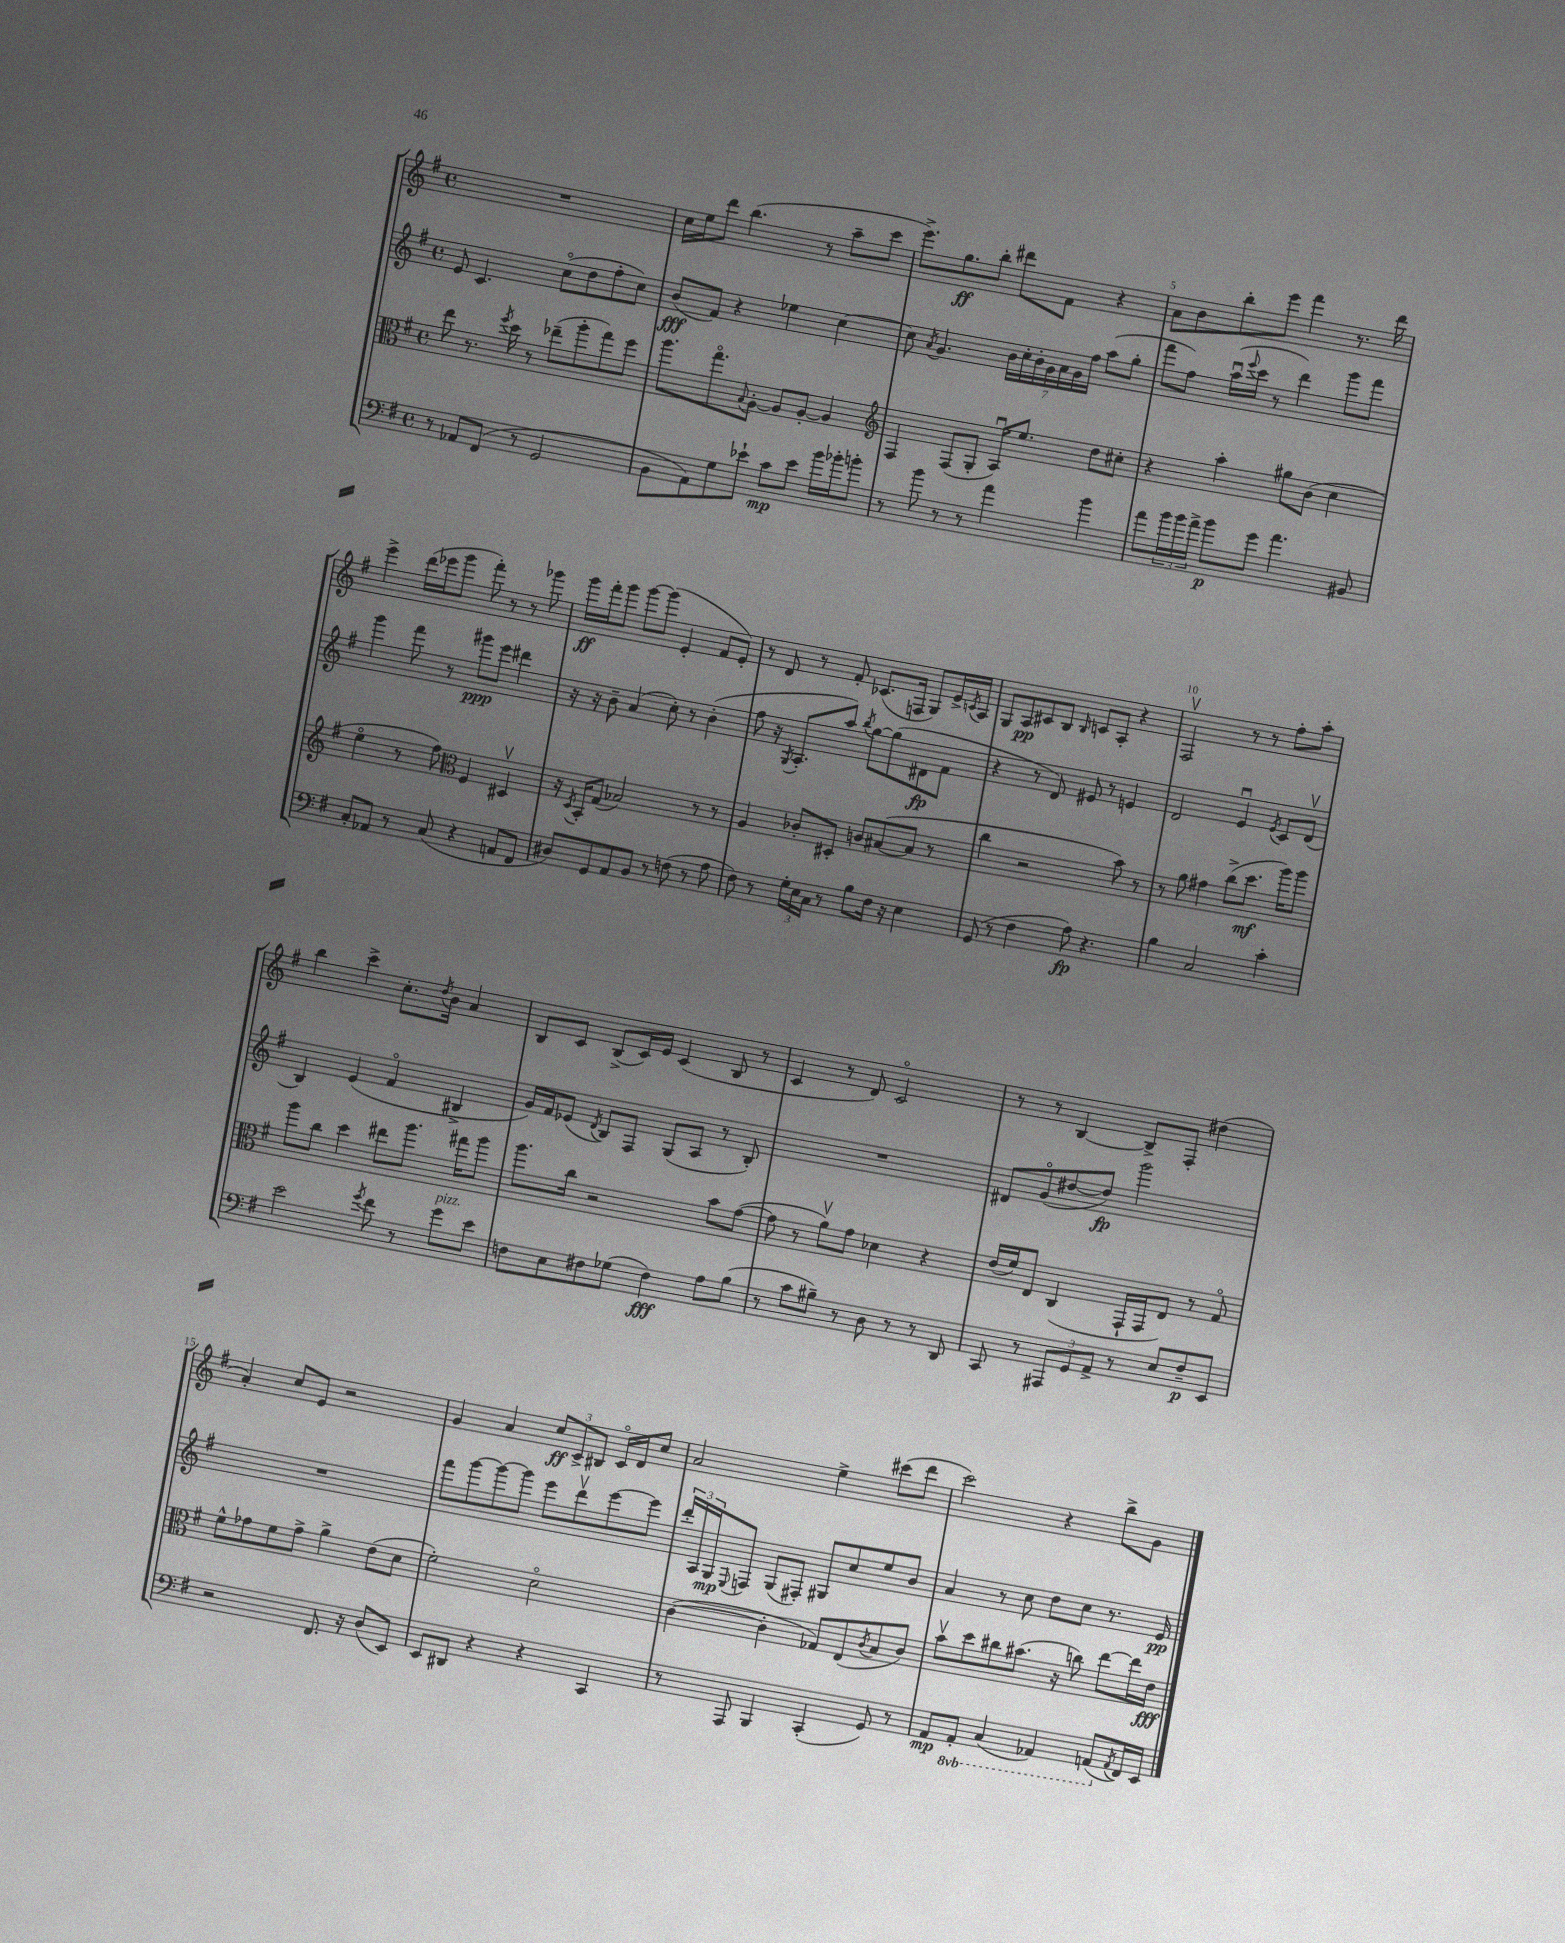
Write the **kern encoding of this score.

**kern	**dynam	**kern	**dynam	**kern	**dynam	**kern	**dynam
*part4	*part4	*part3	*part3	*part2	*part2	*part1	*part1
*staff4	*staff4	*staff3	*staff3	*staff2	*staff2	*staff1	*staff1
*clefF4	*	*clefC3	*	*clefG2	*	*clefG2	*
*k[f#]	*	*k[f#]	*	*k[f#]	*	*k[f#]	*
*M4/4	*	*M4/4	*	*M4/4	*	*M4/4	*
*met(c)	*	*met(c)	*	*met(c)	*	*met(c)	*
=2	=2	=2	=2	=2	=2	=2	=2
8r	.	8ee\	.	8e/	.	1r	.
8AA-X/L	.	8.r	.	4.c/	.	.	.
(8FF#/J	.	.	.	.	.	.	.
.	.	8qff#/	.	.	.	.	.
.	.	16dd\	.	.	.	.	.
8r	.	8r	.	.	.	.	.
2GG/	.	(8ee-X~\L	.	(8cc\L	.	.	.
.	.	8aa'\	.	8dd\	.	.	.
.	.	8gg\)	.	8ff#'\	.	.	.
.	.	8ff#\J	.	8cc\J)	.	.	.
=3	=3	=3	=3	=3	=3	=3	=3
8BB\L	.	8.aa\L	.	(8b/L	fff	16cc\LL	.
.	.	.	.	.	.	16ee\J	.
8AA\)	.	.	.	8f#/J)	.	8ddd\J	.
.	.	8.gg\	.	.	.	.	.
8G\	.	.	.	4r	.	(4.bb\	.
.	.	8qqB/	.	.	.	.	.
8e-X`\J	.	[8A'\J	.	.	.	.	.
8c\L	mp	8A/L]	.	4ee-X\	.	.	.
8e-\J	.	[8A'/J	.	.	.	8r	.
16b\LL	.	4A/]	.	[4cc\	.	8aa~\L	.
16b-X'\J	.	.	.	.	.	.	.
8bn'\J	.	.	.	.	.	8ccc\J	.
=4	=4	=4	=4	=4	=4	=4	=4
*	*	*clefG2	*	*	*	*	*
8r	.	4F#/	.	8cc\]	.	8.eee^\L)	.
.	.	.	.	8qa/	.	.	.
8b\	.	.	.	4.g/	.	.	.
.	.	.	.	.	.	8.gg\	ff
8r	.	(8F#/L	.	.	.	.	.
8r	.	8G'/J	.	.	.	8bb'\J	.
4a\	.	16Au/KL)	.	28b\LL	.	8ddd#X\L	.
.	.	.	.	28cc'\	.	.	.
.	.	8.ee/J	.	.	.	.	.
.	.	.	.	28b'\	.	.	.
.	.	.	.	28g\	.	.	.
.	.	.	.	.	.	8f#\J	.
.	.	.	.	28a\	.	.	.
.	.	.	.	28g\	.	.	.
.	.	.	.	28ff#\JJ	.	.	.
4b\	.	8dd\L	.	(8aa\L	.	4r	.
.	.	8cc#X'\J	.	8gg'\J	.	.	.
=5	=5	=5	=5	=5	=5	=5	=5
8a\L	.	4r	.	8fff#\L	.	8a\L	.
24b\L	.	.	.	8ff#\J)	.	8b\	.
24b\	.	.	.	.	.	.	.
24a^\JJ	.	.	.	.	.	.	.
8b\L	p	4aa'\	.	(16aau\LL	.	8bb'\	.
.	.	.	.	8qqeee/	.	.	.
.	.	.	.	16ccc\JJ	.	.	.
8g\J	.	.	.	8r	.	8eee\J	.
4.a\	.	8gg#X\L	.	4ddd\)	.	4fff#\	.
.	.	(8b\J	.	.	.	.	.
.	.	4cc\	.	8ggg\L	.	8.r	.
8BB#X/	.	.	.	8fff#\J	.	.	.
.	.	.	.	.	.	16ddd\	.
!!LO:LB:g=z
=6	=6	=6	=6	=6	=6	=6	=6
8C'/L	.	4ee\	.	4ggg\	.	4eee^\	.
8AA-X/J	.	.	.	.	.	.	.
8r	.	8r	.	8fff#\	.	(16ddd\LL	.
.	.	.	.	.	.	16eee-X\J	.
(8C/	.	8ff#\)	.	8r	.	8ggg\J	.
*	*	*clefC3	*	*	*	*	*
4r	.	4F#/	.	8ggg#X\L	ppp	8fff#'\)	.
.	.	.	.	8eee\J	.	8r	.
8AAn/L	.	4D#Xv/	.	4ddd#X\	.	8r	.
8FF#/J	.	.	.	.	.	8ggg-X\	.
=7	=7	=7	=7	=7	=7	=7	=7
8D#X/L)	.	16r	.	16r	.	16ggg\LL	ff
.	.	8qD/	.	.	.	.	.
.	.	16BB'/KL	.	16r	.	16fff#'\J	.
8GG/	.	(8G/J	.	8b~\	.	8ggg\J	.
8AA/	.	2B-X/)	.	(4a/	.	[8ggg\L	.
8BB/J	.	.	.	.	.	(8ggg\J]	.
8r	.	.	.	8cc'\)	.	4e'/	.
(8Fn\	.	.	.	8r	.	.	.
8r	.	8r	.	(4b'\	.	8f#/L	.
8A\	.	8r	.	.	.	8e'/J)	.
=8	=8	=8	=8	=8	=8	=8	=8
8F#\)	.	4A/	.	8ff#\	.	8r	.
8r	.	.	.	16r	.	8d/	.
.	.	.	.	8qG/	.	.	.
.	.	.	.	8.A'/L	.	.	.
24G'\LL	.	8c-X'/L	.	.	.	8r	.
24E\	.	.	.	.	.	.	.
24C\JJ	.	.	.	.	.	.	.
8r	.	8D#X'/J	.	8aa/J)	.	8f#'/	.
.	.	.	.	8qbb/	.	.	.
8B\L	.	8cn/L	.	[8gg\L	.	(8.c-X/L	.
16F#\Jk	.	([8B#X/	.	(8gg\]	.	.	.
16r	.	.	.	.	.	16Fn/Jk	.
4E\	.	8B#/J]	.	8d#X\	fp	8G/L)	.
.	.	8r	.	8f#\J	.	16e^/L	.
.	.	.	.	.	.	8qcn/	.
.	.	.	.	.	.	16A/JJ	.
=9	=9	=9	=9	=9	=9	=9	=9
(8GG/	.	4cc\	.	4r	.	8G/L	.
8r	.	.	.	.	.	8A/	pp
4F#\	.	2r	.	8r	.	8c#X/	.
.	.	.	.	8d/)	.	8B/J	.
.	.	.	.	.	.	16qqB/	.
8A\)	fp	.	.	8e#X/	.	8cn/L	.
4.r	.	.	.	8r	.	8A'/J	.
.	.	8b\)	.	4en/	.	4r	.
.	.	8r	.	.	.	.	.
=10	=10	=10	=10	=10	=10	=10	=10
4B\	.	8r	.	2d/	.	2F#v/	.
.	.	8a\	.	.	.	.	.
2C/	.	4g#X\	.	.	.	.	.
.	.	(8cc^\L	.	4eu/	.	8r	.
.	.	8.dd\J	mf	.	.	8r	.
.	.	.	.	8qe/	.	.	.
4c'\	.	.	.	8c/L	.	8ff#'\L	.
.	.	16aa\KL)	.	.	.	.	.
.	.	8aa\J	.	(8dv/J	.	8aa'\J	.
!!LO:LB:g=z
=11	=11	=11	=11	=11	=11	=11	=11
2e\	.	8aa\L	.	4B/)	.	4bb\	.
.	.	8cc\J	.	.	.	.	.
.	.	4dd\	.	(4e/	.	4ccc^\	.
8qg/	.	.	.	.	.	.	.
8f#\	.	8ee#X\L	.	4f#/	.	8.cc'\L	.
8r	.	8.aa\J	.	.	.	.	.
.	.	.	.	.	.	8qdd/	.
.	.	.	.	.	.	16b\Jk	.
!LO:TX:a:i:t=pizz.	!	!	!	!	!	!	!
8g\L	.	.	.	4B#X^/	.	4a/	.
.	.	16gg#X\KL	.	.	.	.	.
8e\J	.	8aa\J	.	.	.	.	.
=12	=12	=12	=12	=12	=12	=12	=12
8Fn\L	.	8.aa\L	.	16g/LL)	.	8B/L	.
.	.	.	.	16f#/J	.	.	.
8E\	.	.	.	(8e-X/J	.	8c/J	.
.	.	16cc\Jk	.	.	.	.	.
.	.	.	.	8qd/	.	.	.
8F#X\	.	2r	.	8B/L)	.	(8B^/L	.
(8G-X\J	.	.	.	8F#/J	.	16c/L)	.
.	.	.	.	.	.	16e/JJ	.
4F#\)	fff	.	.	(8G/L	.	(4c/	.
.	.	.	.	8A/J	.	.	.
8A\L	.	8b\L	.	8r	.	8B/	.
(8B\J	.	([8g\J	.	8B'/)	.	8r	.
=13	=13	=13	=13	=13	=13	=13	=13
8r	.	8g\]	.	1r	.	4c/	.
8c\L	.	8r	.	.	.	.	.
8B#X~\J)	.	8av\L)	.	.	.	8r	.
8r	.	8g\J	.	.	.	8d/)	.
8D\	.	4d-X\	.	.	.	2c/	.
8r	.	.	.	.	.	.	.
8r	.	4r	.	.	.	.	.
8DD/	.	.	.	.	.	.	.
=14	=14	=14	=14	=14	=14	=14	=14
8CC/	.	(16e/LL	.	8d#X/L	.	8r	.
.	.	16f#/J)	.	.	.	.	.
8r	.	8E/J	.	(8g/	.	8r	.
12AAA#X/L	.	(4C/	.	[8dd#X/	.	[4B/	.
12GG/	.	.	.	.	.	.	.
.	.	.	.	8dd#/J])	fp	.	.
12AA^/J	.	.	.	.	.	.	.
8r	.	16GG`/LL	.	2ggg\	.	8B^/L]	.
.	.	16GG/J	.	.	.	.	.
8E/L	.	8E/J)	.	.	.	8F#'/J	.
8F#~/	p	8r	.	.	.	(4dd#X\	.
8EE/J	.	8G/	.	.	.	.	.
!!LO:LB:g=z
=15	=15	=15	=15	=15	=15	=15	=15
2r	.	8f#^^\L	.	1r	.	4a'/)	.
.	.	8g-X\	.	.	.	.	.
.	.	8f#\	.	.	.	8cc/L	.
.	.	8g-^\J	.	.	.	8e/J	.
8.FF#/	.	4a^\	.	.	.	2r	.
16r	.	.	.	.	.	.	.
(8D/L	.	(8e\L	.	.	.	.	.
8EE/J)	.	8d\J	.	.	.	.	.
=16	=16	=16	=16	=16	=16	=16	=16
8EE/L	.	2f#'\)	.	8fff#\L	.	4g/	.
8DD#X/J	.	.	.	[8ggg\	.	.	.
4r	.	.	.	8ggg\_	.	4a/	.
.	.	.	.	8ggg\J]	.	.	.
4r	.	2d\	.	8eee\L	.	12cc/L	ff
.	.	.	.	.	.	12c^/	.
.	.	.	.	8dddv\	.	.	.
.	.	.	.	.	.	12B#X/J	.
4CC/	.	.	.	[8eee\	.	16c/LL	.
.	.	.	.	.	.	16d/J	.
.	.	.	.	8eee\J]	.	8cc/J	.
=17	=17	=17	=17	=17	=17	=17	=17
8r	.	([4c\	.	24ddd'/LL	.	2a/	.
.	.	.	.	24A/	.	.	.
.	.	.	.	24G/J	mp	.	.
.	.	.	.	8qqE/	.	.	.
8AAA/	.	.	.	8Fn/J	.	.	.
4BBB/	.	4c'\]	.	(8G/L	.	.	.
.	.	.	.	8F#X'/J)	.	.	.
(4CC'/	.	8G-X/L)	.	8G#X/L	.	4ee^\	.
.	.	(8E/	.	8cc/	.	.	.
.	.	8qc/	.	.	.	.	.
8GG/)	.	8B/	.	8ee/	.	(8ccc#X\L	.
8r	.	8c/J)	.	8b/J	.	8ddd\J	.
=18	=18	=18	=18	=18	=18	=18	=18
8AA/L	mp	8bv\L	.	4a/	.	2ccc\)	.
*8ba	*	*	*	*	*	*	*
8AAA'/J	.	8dd\	.	.	.	.	.
(4CC/	.	8cc#X\	.	8r	.	.	.
.	.	(8.b#X\J	.	8cc\	.	.	.
4AAA-X/)	.	.	.	8dd\L	.	4r	.
.	.	16r	.	.	.	.	.
.	.	8ccn\)	.	8cc\J	.	.	.
(8AAAn/L	.	[8ee\L	.	8.r	.	8bb^\L	.
*X8ba	*	*	*	*	*	*	*
8qAA/	.	.	.	.	.	.	.
16FF#/L)	.	16ee\L]	.	.	.	8g\J	.
16EE/JJ	.	16e\JJ	fff	16e/	pp	.	.
==	==	==	==	==	==	==	==
*-	*-	*-	*-	*-	*-	*-	*-
